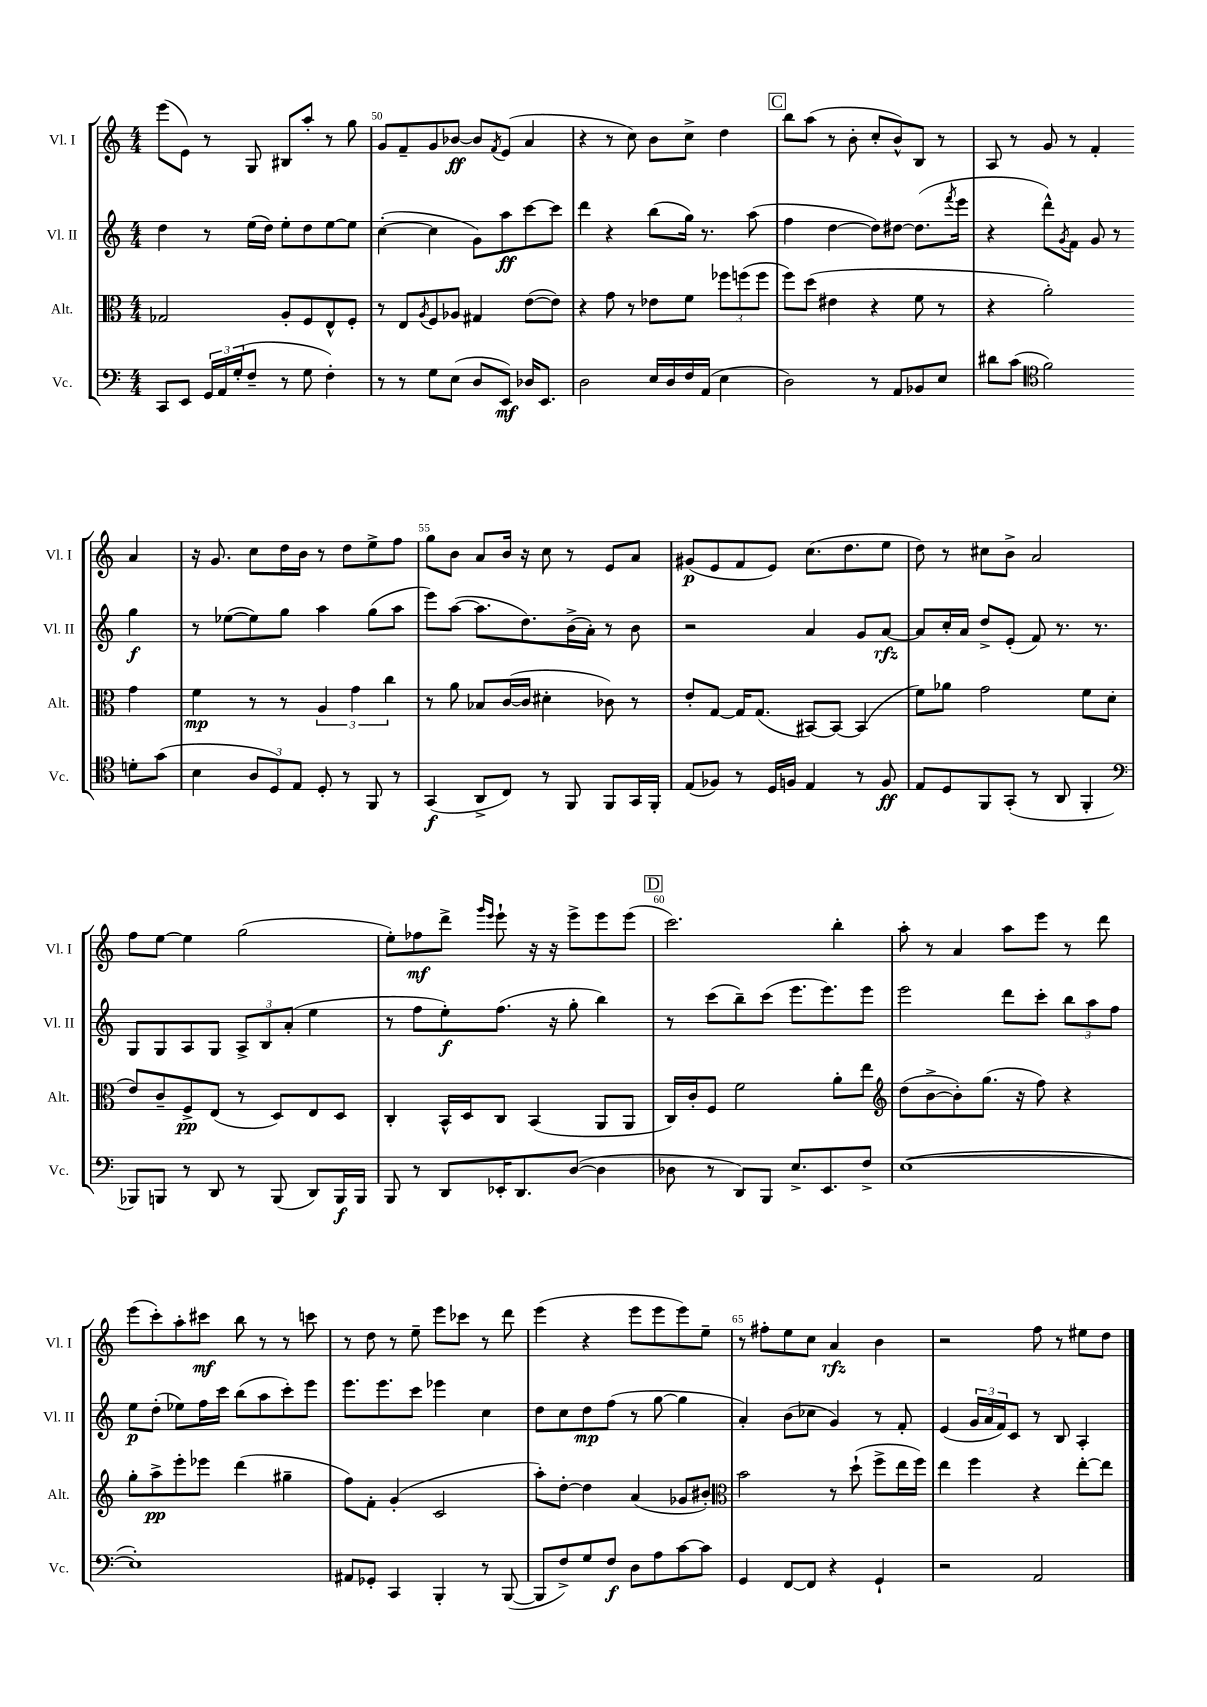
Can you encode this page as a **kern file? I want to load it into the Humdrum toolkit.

**kern	**kern	**kern	**kern
*staff4	*staff3	*staff2	*staff1
*clefF4	*clefC3	*clefG2	*clefG2
*k[]	*k[]	*k[]	*k[]
*M4/4	*M4/4	*M4/4	*M4/4
8CC/L	2G-/	4dd\	(8eee\L
8EE/J	.	.	8e\J)
24GG/LL	.	8r	8r
24AA/	.	.	.
(24G'/J	.	.	.
8F~/J	.	(16ee\LL	8G/
.	.	16dd\JJ)	.
8r	8A'/L	8ee'\L	8B#/L
8G\	8F/	8dd\	8aa'/J
4F'\)	8E^^/	[8ee\	8r
.	8F'/J	8ee\]J	8gg\
=	=	=	=
8r	8r	([4cc'\	8g/L
8r	8E/L	.	8f~/
.	8qA/	.	.
8G\L	8F/	4cc\]	8g/
(8E\J	8A-/J	.	[8b-/J
8D/L	4G#/	8g\L)	8b-/]L
.	.	.	8qf/
8EE/J)	.	8aa\	(8e/J
16D-/LK	([8e\L	[8ccc\	4a/
8.EE/J	.	.	.
.	8e\]J)	8ccc\]J	.
=	=	=	=
2D\	4r	4ddd\	4r
.	8g\	4r	8r
.	8r	.	8cc\)
16E/LL	8e-\L	(8bb\L	8b\L
16D/	.	.	.
16F/	8f\J	16gg\Jk)	8cc^\J
(16AA/JJ	.	8.r	.
4E\	12ff-\L	.	4dd\
.	(12ff\	.	.
.	.	(8aa\	.
.	12ff\J	.	.
=	=	=	=
2D\)	8ff\L)	4ff\	8bb\L
.	(8dd\J	.	(8aa\J
.	4e#\	[4dd\	8r
.	.	.	8b'\
8r	4r	8dd\]L)	8cc'/L
8AA/L	.	[8dd#\J	8b^^/)
8BB-/	8f\	(8.dd#\]L	8B/J
8E/J	8r	.	8r
.	.	8qfff/	.
.	.	16eee\Jk	.
=	=	=	=
8d#\L	4r	4r	8A/
(8c\J	.	.	8r
*clefC4	*	*	*
2f\)	2a'\)	8ddd^^\L)	8g/
.	.	8qg/	.
.	.	8f\J	8r
.	.	8g/	4f'/
.	.	8r	.
8d'\L	4g\	4gg\	4a/
(8g\J	.	.	.
=	=	=	=
4B\	4f\	8r	16r
.	.	.	8.g/
.	.	([8ee-\L	.
12A/L	8r	8ee-\])	8cc\L
12D/)	.	.	.
.	8r	8gg\J	16dd\L
12E/J	.	.	.
.	.	.	16b\JJ
8D'/	6A/	4aa\	8r
8r	.	.	8dd\L
.	6g\	.	.
8FF/	.	(8gg\L	8ee^\
.	6cc\	.	.
8r	.	8aa\J	8ff\J
=	=	=	=
(4GG/	8r	8eee\L)	8gg\L
.	8a\	([8aa\J	8b\J
8AA^/L	8B-/L	8.aa\]L	8a/L
8C/J)	([16c/L	.	16b/Jk
.	16c/]JJ	8.dd\)	16r
8r	4d#'\	.	8cc\
8FF/	.	(16b^\L	8r
.	.	16a'\JJ)	.
8FF/L	8c-\)	8r	8e/L
16GG/L	8r	8b\	8a/J
16FF'/JJ	.	.	.
=	=	=	=
(8E/L	8e'/L	2r	(8g#/L
8F-/J)	[8G/J	.	8e/
8r	16G/]LK	.	8f/
.	(8.G/J	.	.
16D/LL	.	.	8e/J)
16F/JJ	.	.	.
4E/	[8BB#/L)	4a/	(8.cc\L
.	8BB#/_J	.	.
.	.	.	8.dd\
8r	(4BB#/]	8g/L	.
8F/	.	[8a/J	8ee\J
=	=	=	=
8E/L	8f\L)	8a/]L	8dd\)
8D/	8a-\J	16cc'/L	8r
.	.	16a/JJ	.
8FF/	2g\	8dd^/L	8cc#\L
(8GG'/J	.	(8e'/J	8b^\J
8r	.	8f/)	2a/
8AA/	.	8.r	.
4FF'/	8f\L	.	.
.	.	8.r	.
.	(8d\J	.	.
=	=	=	=
*clefF4	*	*	*
8BBB-/L)	8e/L)	8G/L	8ff\L
8BBB/J	8c~/	8G/	[8ee\J
8r	8F^/	8A/	4ee\]
8DD/	(8E/J	8G/J	.
8r	8r	12A^/L	(2gg\
.	.	12B/	.
(8BBB/	8D/L)	.	.
.	.	(12a'/J	.
8DD/L)	8E/	4ee\	.
16BBB/L	8D/J	.	.
16BBB/JJ	.	.	.
=	=	=	=
8BBB/	4C'/	8r	8ee'\L)
8r	.	8ff\L	8ff-\
8DD/L	16BB^^/LL	8ee'\)	8ddd^\J
.	16D/J	.	.
.	.	.	16qqggg/LL
.	.	.	16qqeee/JJ
16EE-'/K	8C/J	(8.ff\J	8eee`\
8.DD/	.	.	.
.	(4BB/	.	16r
.	.	16r	16r
([8D/J	.	8gg'\	8eee^\L
4D\]	8AA/L	4bb\)	8eee\
.	8AA/J	.	(8eee\J
=	=	=	=
8D-\	16C/LL)	8r	2.ccc\)
.	16c'/J	.	.
8r	8F/J	(8ccc\L	.
8DD/L)	2f\	8bb~\)	.
8BBB/J	.	(8ccc\J	.
8.E^/L	.	8.eee\L	.
8.EE/	.	8.eee\)	.
.	8a'\L	.	4bb'\
8F^/J	8ee\J	8eee\J	.
=	=	=	=
*	*clefG2	*	*
([1E	(8dd\L	2eee\	8aa'\
.	[8b^\	.	8r
.	8b'\])	.	4a/
.	(8.gg\J	.	.
.	.	8ddd\L	8aa\L
.	16r	.	.
.	8ff\)	8ccc'\J	8eee\J
.	4r	12bb\L	8r
.	.	12aa\	.
.	.	.	8ddd\
.	.	12ff\J	.
=	=	=	=
1E'])	8gg'\L	8ee\L	(8eee\L
.	8aa^\	(8dd'\J	8ccc'\)
.	8eee'\	8ee-\L)	8aa'\
.	8eee-\J	16ff\L	8ccc#\J
.	.	16ccc\JJ	.
.	(4ddd\	(8bb\L	8bb\
.	.	8aa\	8r
.	4gg#~\	8ccc'\)	8r
.	.	8eee\J	8ccc\
=	=	=	=
8AA#/L	8ff\L)	8.eee\L	8r
8GG-'/J	8f'\J	.	8dd\
.	.	8.eee\	.
4CC/	(4g'/	.	8r
.	.	8ccc\J	8ee~\
4BBB'/	2c/	4eee-\	8eee\L
.	.	.	8ccc-\J
8r	.	4cc\	8r
([8BBB/	.	.	8ddd\
=	=	=	=
8BBB/]L	8aa'\L)	8dd\L	(4eee\
8F^/)	[8dd'\J	8cc\	.
8G/	4dd\]	8dd\	4r
8F/J	.	(8ff\J	.
8D\L	(4a/	8r	8eee\L
8A\	.	[8gg\	8eee\
[8c\	8g-/L	4gg\]	8eee\)
8c\]J	8b#'/J)	.	8ee~\J
=	=	=	=
*	*clefC3	*	*
4GG/	2b\	4a'/)	8r
.	.	.	8ff#'\L
[8FF/L	.	(8b\L	8ee\
8FF/]J	.	8cc-\J	8cc\J
4r	8r	4g/)	4a/
.	(8dd`\	.	.
4GG`/	8ff^\L	8r	4b\
.	16ee\L	8f'/	.
.	16ff\JJ)	.	.
=	=	=	=
2r	4ee\	(4e/	2r
.	4ff\	24g/LL	.
.	.	24a/	.
.	.	24f/J)	.
.	.	8c/J	.
2AA/	4r	8r	8ff\
.	.	8B/	8r
.	[8ee'\L	4A'/	8ee#\L
.	8ee\]J	.	8dd\J
==	==	==	==
*-	*-	*-	*-
